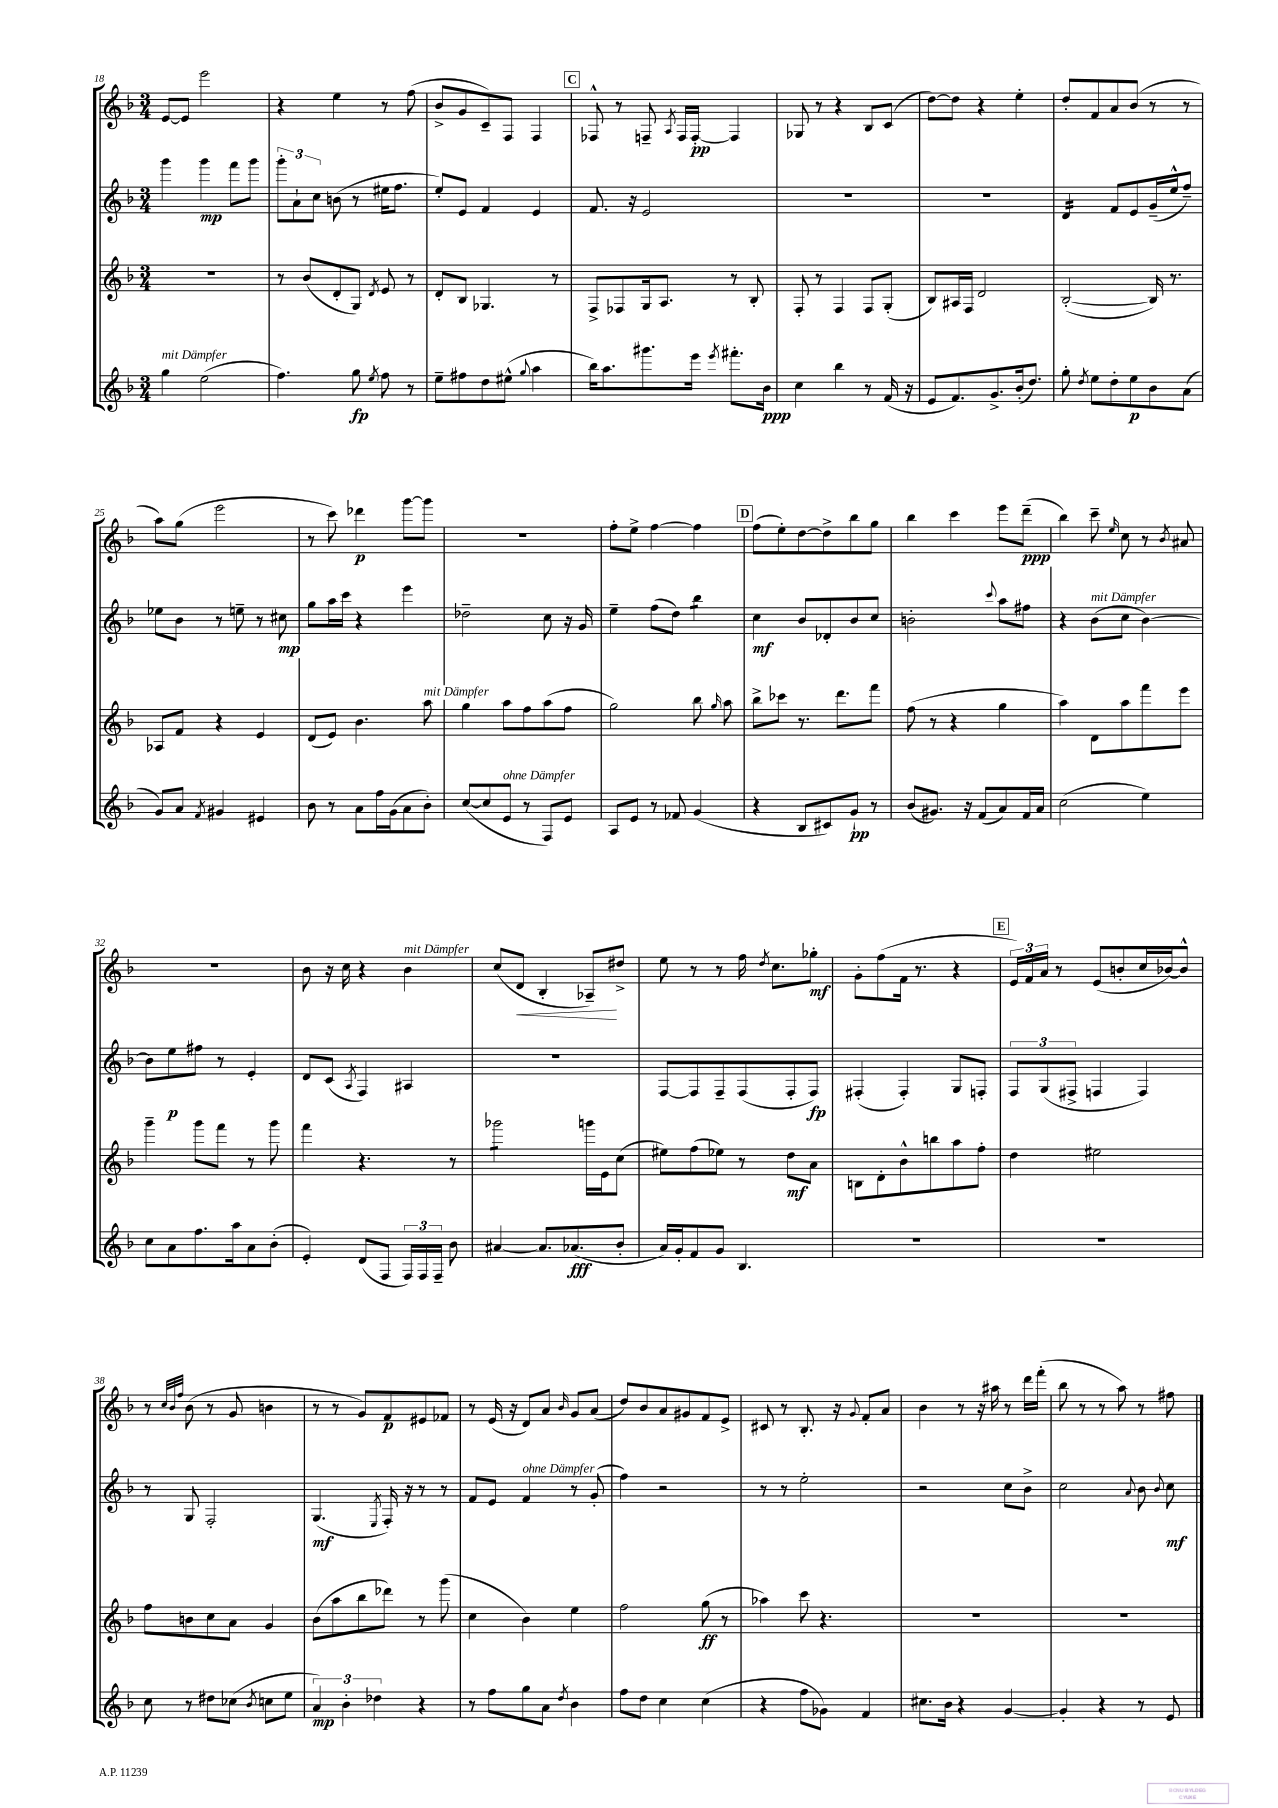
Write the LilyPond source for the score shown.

<<
\new StaffGroup <<
\new Staff = "s0" {
    \clef treble \key f \major \numericTimeSignature \time 3/4
    \autoBeamOff e'8[~ e'8] e'''2 |
    r4 e''4 r8 f''8( |
    bes'8[-> g'8 c'8--) f8] f4 |
    \mark \markup { \box "C" } fes8-^ r8 f8-- \acciaccatura { a8 } f16[ f16]~-.\pp f4 |
    ges8 r8 r4 bes8[ c'8]( |
    d''8[~) d''8] r4 e''4-. |
    d''8[-. f'8 a'8 bes'8]( r8 r8 |
    a''8[) g''8]( e'''2 |
    r8 c'''8) des'''4\p g'''8[~ g'''8] |
    R2. |
    f''8[-. e''8]-> f''4~ f''4 |
    \mark \markup { \box "D" } f''8[( e''8-.) d''8~ d''8-> bes''8 g''8] |
    bes''4 c'''4 e'''8[ d'''8]--\ppp( |
    bes''4) c'''8-- \grace { e''16 } c''8 r8 \acciaccatura { bes'8 } ais'8 |
    R2. |
    bes'8 r16 c''16 r4 bes'4^\markup { \italic "mit Dämpfer" } |
    c''8[( d'8]\< bes4-. aes8[--\!) dis''8]-> |
    e''8 r8 r8 f''16 \acciaccatura { d''8 } c''8.[ ges''8]-.\mf |
    g'8[-. f''8( f'16] r8. r4 |
    \mark \markup { \box "E" } \tuplet 3/2 { e'16[) f'16 a'16] } r8 e'8[( b'8-. c''16 bes'16~) bes'8]-^ |
    r8 \grace { c''32[ bes'32 f''32] } bes'8( r8 g'8 b'4 |
    r8 r8 g'8[) f'8\p eis'8 fes'8] |
    r8 e'16( r16 d'8[) a'8] \grace { bes'16 } g'8[ a'8]( |
    d''8[) bes'8 a'8 gis'8 f'8 e'8]-> |
    cis'8 r8 bes8.-. r16 \appoggiatura { g'8 } f'8[-. a'8] |
    bes'4 r8 r16 ais''16 r8 d'''16[ f'''16]-.( |
    bes''8 r8 r8 a''8) r8 fis''8 \bar "|." |
}
\new Staff = "s1" {
    \clef treble \key f \major \numericTimeSignature \time 3/4
    \autoBeamOff g'''4 g'''4\mp f'''8[ g'''8] |
    \tuplet 3/2 { g'''8[-. a'8-! c''8] } b'8( r8 eis''16[ f''8.] |
    e''8[-.) e'8] f'4 e'4 |
    \mark \markup { \box "C" } f'8. r16 e'2 |
    R2. |
    R2. |
    d'4:16 f'8[ e'8 g'16--( e''16-^ f''8]--) |
    ees''8[ bes'8] r8 e''8-- r8 cis''8\mp |
    g''8[ a''16 c'''16] r4 e'''4 |
    des''2-- c''8 r16 g'16 |
    e''4-- f''8[( d''8]) bes''4:8 |
    \mark \markup { \box "D" } c''4\mf bes'8[ des'8-. bes'8 c''8] |
    b'2-. \appoggiatura { c'''8 } a''8[ fis''8] |
    r4 bes'8[^\markup { \italic "mit Dämpfer" }( c''8] bes'4~) |
    bes'8[ e''8\p fis''8] r8 e'4-. |
    d'8[ c'8]( \acciaccatura { a8 } f4) ais4 |
    R2. |
    f8[~ f8 f8-- f8( f8-. f8]\fp) |
    fis4-.( fis4-.) g8[ f8]-. |
    \mark \markup { \box "E" } \tuplet 3/2 { f8[ g8( fis8]-> } f4 f4) |
    r8 g8 f2-. |
    g4.\mf( \acciaccatura { e8 } f16-.) r16 r8 r8 |
    f'8[ e'8] f'4^\markup { \italic "ohne Dämpfer" } r8 g'8-.( |
    f''4) r2 |
    r8 r8 e''2-. |
    r2 c''8[ bes'8]-> |
    c''2 \appoggiatura { a'8 } bes'8 \appoggiatura { bes'8 } c''8\mf \bar "|." |
}
\new Staff = "s2" {
    \clef treble \key f \major \numericTimeSignature \time 3/4
    \autoBeamOff R2. |
    r8 bes'8[( d'8-. g8]) \acciaccatura { d'8 } e'8 r8 |
    d'8[-. bes8] ges4. r8 |
    \mark \markup { \box "C" } f8[-> fes8 g16 a8.] r8 bes8-. |
    f8-. r8 f4 f8[ g8]-.( |
    bes8[) ais16 f16] d'2 |
    bes2~-.( bes16) r8. |
    aes8[ f'8] r4 e'4 |
    d'8[( e'8]) bes'4. a''8^\markup { \italic "mit Dämpfer" } |
    g''4 a''8[ f''8 a''8( f''8] |
    g''2) bes''8 \grace { g''16 } a''8 |
    \mark \markup { \box "D" } bes''8[-> ces'''8] r8. d'''8.[ f'''8] |
    f''8( r8 r4 g''4 |
    a''4) d'8[ a''8 f'''8 e'''8] |
    g'''4-- g'''8[ f'''8] r8 g'''8 |
    f'''4 r4. r8 |
    ges'''2:8 g'''16[ e'16 c''8]( |
    eis''8[) f''8( ees''8]) r8 d''8[\mf a'8] |
    b8[ d'8-. bes'8-^ b''8 a''8 f''8]-. |
    \mark \markup { \box "E" } d''4 eis''2 |
    f''8[ b'8 c''8 a'8] g'4 |
    bes'8[( a''8 bes''8 des'''8]) r8 g'''8( |
    c''4 bes'4) e''4 |
    f''2 g''8\ff( r8 |
    aes''4) c'''8 r4. |
    R2. |
    R2. \bar "|." |
}
\new Staff = "s3" {
    \clef treble \key f \major \numericTimeSignature \time 3/4
    \autoBeamOff g''4^\markup { \italic "mit Dämpfer" } e''2( |
    f''4.) g''8\fp \acciaccatura { e''8 } f''8 r8 |
    e''8[-- fis''8 d''8 eis''8]-^( \appoggiatura { g''8 } a''4 |
    \mark \markup { \box "C" } bes''16[) a''8. gis'''8. e'''16] \acciaccatura { e'''8 } fis'''8.[-. bes'16]\ppp |
    c''4 bes''4 r8 f'16( r16 |
    e'8[ f'8.) g'8.-> bes'16-.( d''8.]) |
    g''8-. \acciaccatura { d''8 } e''8[ d''8-. e''8\p bes'8 a'8]( |
    g'8[) a'8] \acciaccatura { f'8 } gis'4 eis'4 |
    bes'8 r8 a'8[ f''16 g'16( a'8 bes'8]-.) |
    c''8[~( c''8 e'8]^\markup { \italic "ohne Dämpfer" } r8 f8[) e'8] |
    a8[ e'8] r8 fes'8 g'4( |
    \mark \markup { \box "D" } r4 bes8[ cis'8) g'8]-!\pp r8 |
    bes'8[( gis'8.]) r16 f'8[( a'8) f'16 a'16] |
    c''2( e''4) |
    c''8[ a'8 f''8. a''16 a'8 bes'8]-.( |
    e'4-.) d'8[( f8] \tuplet 3/2 { f16[) f16 f16]-- } bes'8 |
    ais'4~ ais'8.[ aes'8.\fff( bes'8]-. |
    a'16[) g'16-. f'8 g'8] bes4. |
    R2. |
    \mark \markup { \box "E" } R2. |
    c''8 r8 dis''8[ ces''8]( \acciaccatura { bes'8 } c''8[ e''8] |
    \tuplet 3/2 { a'4\mp) bes'4-. des''4 } r4 |
    r8 f''8[ g''8 a'8] \acciaccatura { d''8 } bes'4 |
    f''8[ d''8] c''4 c''4( |
    r4 f''8[ ges'8]) f'4 |
    cis''8.[ bes'16] r4 g'4~ |
    g'4-. r4 r8 e'8 \bar "|." |
}
>>
>>
\layout { \context { \Score currentBarNumber = #18 } }
